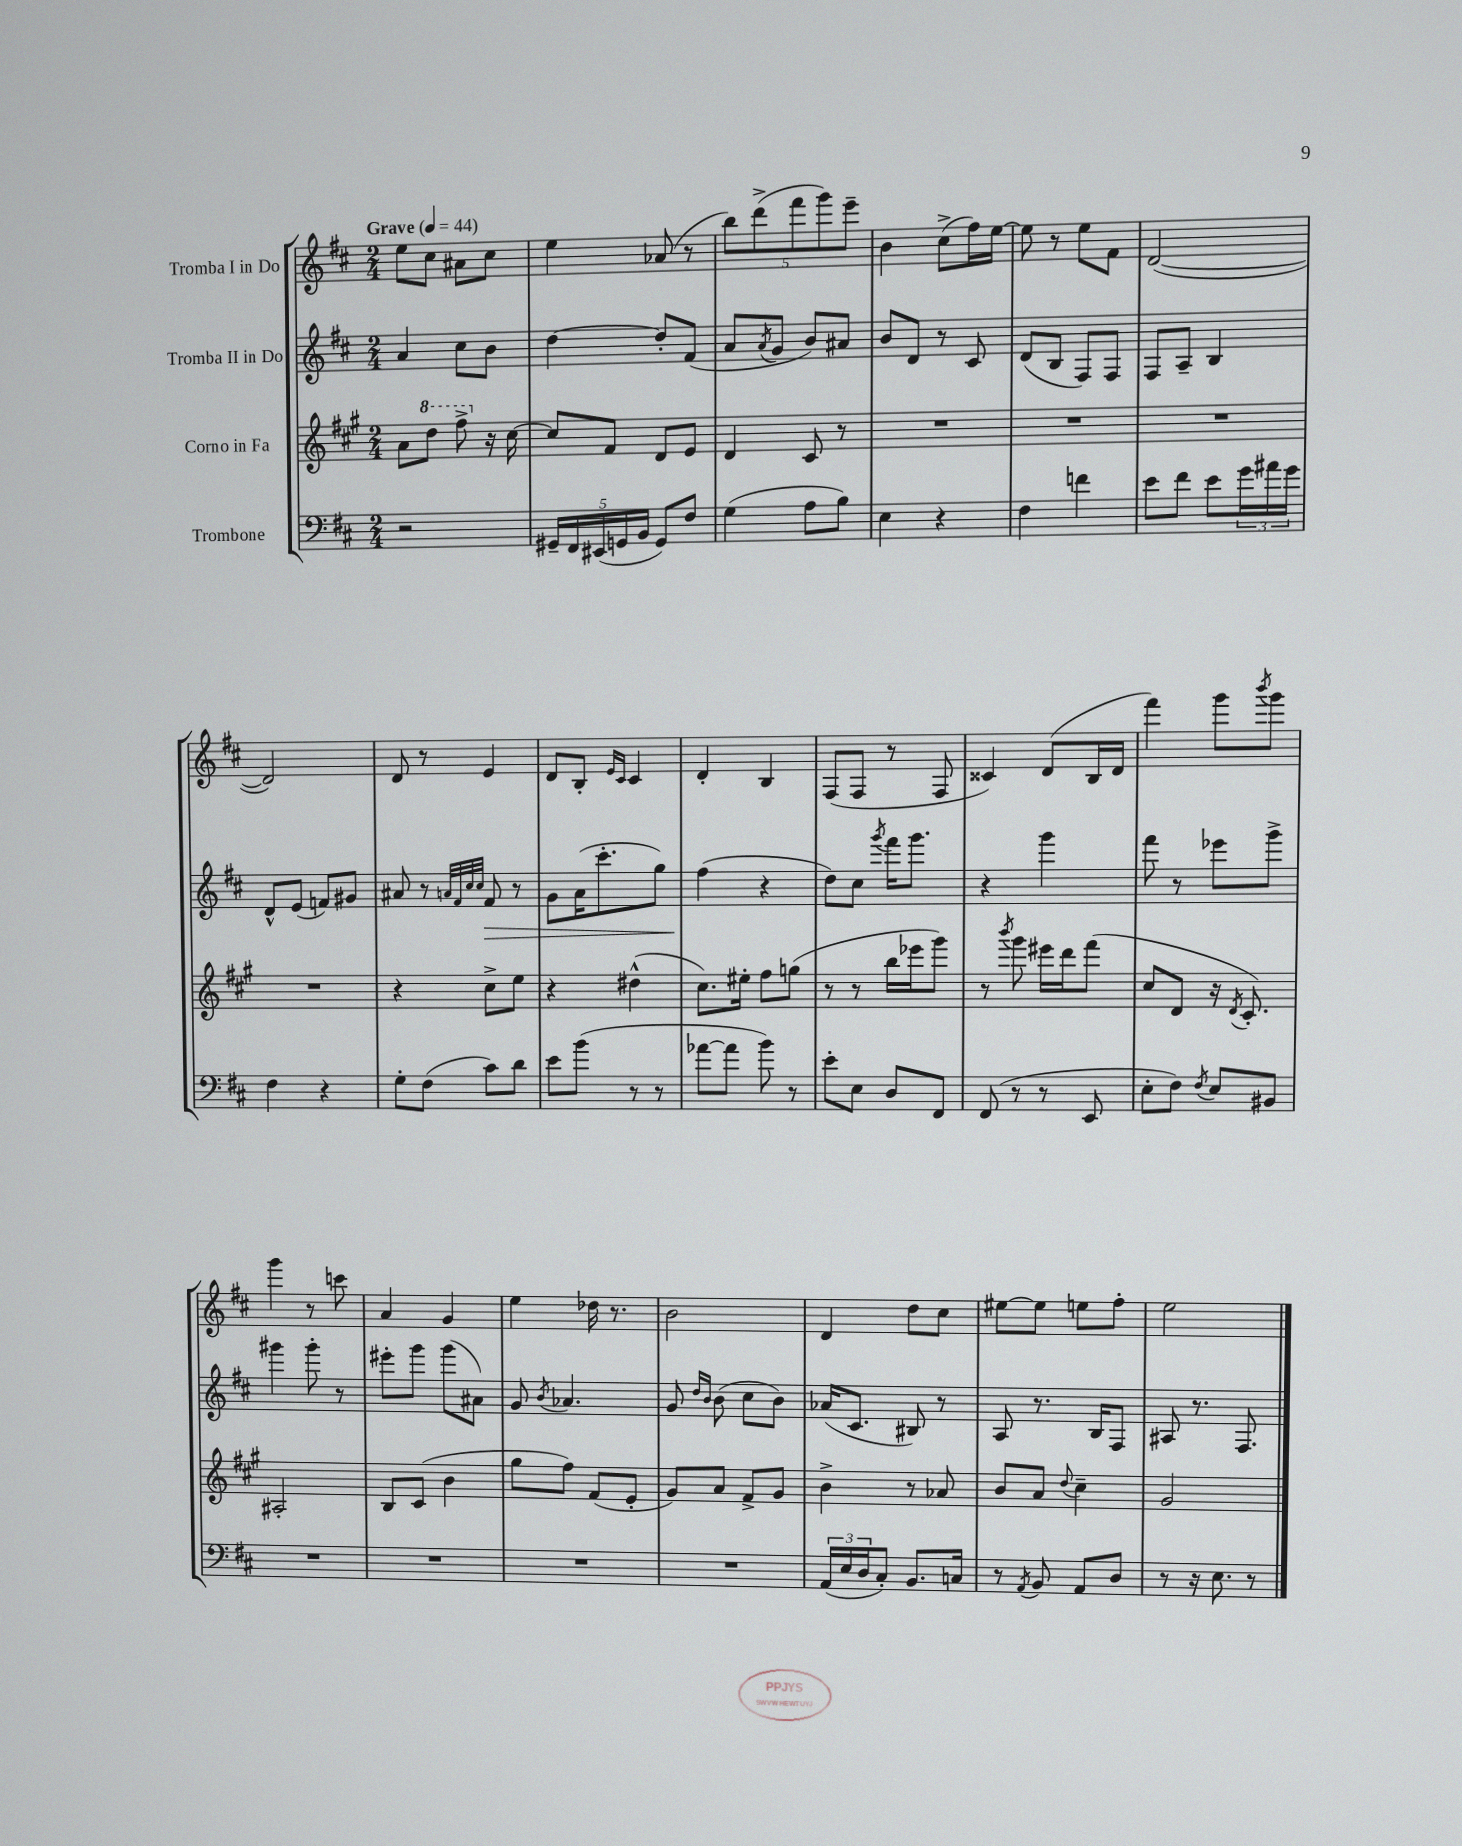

**kern	**kern	**kern	**dynam	**kern
*part4	*part3	*part2	*part2	*part1
*staff4	*staff3	*staff2	*staff2	*staff1
*I"Trombone	*I"Corno in Fa	*I"Tromba II in Do	*	*I"Tromba I in Do
*clefF4	*clefG2	*clefG2	*	*clefG2
*k[f#c#]	*k[f#c#g#]	*k[f#c#]	*	*k[f#c#]
*M2/4	*M2/4	*M2/4	*	*M2/4
*MM44	*MM44	*MM44	*	*MM44
=1	=1	=1	=1	=1
!	!	!	!	!LO:TX:a:B:t=Grave
2r	8a\L	4a/	.	8ee\L
*	*8va	*	*	*
.	8ddd\J	.	.	8cc#\J
.	8fff#^\	8cc#\L	.	8a#X\L
*	*X8va	*	*	*
.	16r	8b\J	.	8cc#\J
.	[16cc#\	.	.	.
=2	=2	=2	=2	=2
20GG#X~/LL	8cc#/L]	[4dd\	.	4ee\
20FF#/	.	.	.	.
(20EE#X/	.	.	.	.
.	8f#/J	.	.	.
20GGn/	.	.	.	.
20BB/JJ	.	.	.	.
8GG/L)	8d/L	8dd'/L]	.	(8a-X/
8F#/J	8e/J	(8f#/J	.	8r
=3	=3	=3	=3	=3
(4G\	4d/	8a/L	.	10bb\L)
.	.	.	.	(10ddd^\
.	.	8qa/	.	.
.	.	8g/J	.	.
.	.	.	.	10fff#\
8A\L	8c#/	8b/L)	.	.
.	.	.	.	10ggg\)
8B\J)	8r	8a#X/J	.	.
.	.	.	.	10eee~\J
=4	=4	=4	=4	=4
4E\	2r	8b/L	.	4b\
.	.	8d/J	.	.
4r	.	8r	.	(8cc#^\L
.	.	8c#/	.	16ff#\L)
.	.	.	.	[16ee\JJ
=5	=5	=5	=5	=5
4F#\	2r	(8d/L	.	8ee\]
.	.	8B/J	.	8r
4fn\	.	8F#/L)	.	8ee\L
.	.	8F#/J	.	8f#\J
=6	=6	=6	=6	=6
8e\L	2r	8F#/L	.	([2d/
8f#\J	.	8A~/J	.	.
8e\L	.	4B/	.	.
24g\L	.	.	.	.
24a#X\	.	.	.	.
24g\JJ	.	.	.	.
!!LO:LB:g=z
=7	=7	=7	=7	=7
4F#\	2r	8d^^/L	.	2d/])
.	.	(8e/J	.	.
4r	.	8fn/L)	.	.
.	.	8g#X/J	.	.
=8	=8	=8	=8	=8
8G'\L	4r	8a#X/	.	8d/
(8F#\J	.	8r	.	8r
.	.	32qqan/LLL	.	.
.	.	32qqf#/	.	.
.	.	32qqcc#/	.	.
.	.	32qqcc#/JJJ	.	.
!	!	!	!LO:HP:b	!
8c#\L)	8cc#^\L	8f#/	>	4e/
8d\J	8ee\J	8r	.	.
=9	=9	=9	=9	=9
8e\L	4r	8g\L	.	8d/L
(8b\J	.	(16a\K	.	8B'/J
.	.	8.ccc#'\	.	.
.	.	.	.	16qqe/LL
.	.	.	.	16qqc#/JJ
8r	(4dd#X^^\	.	.	4c#/
8r	.	8gg\J)	.	.
=10	=10	=10	=10	=10
[8a-X\L	8.cc#\L)	(4ff#\	.	4d'/
8a-\J]	.	.	.	.
.	16ee#X'\Jk	.	.	.
8b\)	8ff#\L	4r	]	4B/
8r	(8ggn\J	.	.	.
=11	=11	=11	=11	=11
8e'\L	8r	8dd\L)	.	(8F#/L
8E\J	8r	8cc#\J	.	8F#/J
.	.	8qggg/	.	.
8D/L	16bb\LL	16fff#\KL	.	8r
.	16eee-X\J	8.ggg\J	.	.
8FF#/J	8ggg#\J)	.	.	8F#/
=12	=12	=12	=12	=12
(8FF#/	8r	4r	.	4c##X/)
.	8qbbb/	.	.	.
8r	8ggg#\	.	.	.
8r	16eee#X\LL	4ggg\	.	(8d/L
.	16ddd\J	.	.	.
8EE/	(8fff#\J	.	.	16B/L
.	.	.	.	16d/JJ
=13	=13	=13	=13	=13
8E'\L	8cc#/L	8fff#\	.	4fff#\)
8F#\J)	8d/J	8r	.	.
8qF#/	.	.	.	.
8E/L	16r	8eee-X\L	.	8ggg\L
.	8qd/	.	.	.
.	8.c#'/)	.	.	.
.	.	.	.	8qbbb/
8BB#X/J	.	8ggg^\J	.	8ggg\J
!!LO:LB:g=z
=14	=14	=14	=14	=14
2r	2A#X'/	4ggg#X\	.	4ggg\
.	.	8ggg#'\	.	8r
.	.	8r	.	8cccn\
=15	=15	=15	=15	=15
2r	8B/L	8eee#X'\L	.	4a/
.	(8c#/J	8ggg\J	.	.
.	4b\	(8ggg\L	.	4g/
.	.	8a#X\J)	.	.
=16	=16	=16	=16	=16
2r	8gg#\L	8g/	.	4ee\
.	.	8qb/	.	.
.	8ff#\J)	4.a-X/	.	.
.	(8f#/L	.	.	16dd-X\
.	.	.	.	8.r
.	8e'/J	.	.	.
=17	=17	=17	=17	=17
2r	8g#/L)	8g/	.	2b\
.	.	16qqdd/LL	.	.
.	.	16qqb/JJ	.	.
.	8a/J	(8b\	.	.
.	8f#^/L	8cc#\L	.	.
.	8g#/J	8b\J)	.	.
=18	=18	=18	=18	=18
(24AA/LL	4b^\	(16a-X/KL	.	4d/
24E/	.	.	.	.
.	.	8.c#/J	.	.
24D/J	.	.	.	.
8C#'/J)	.	.	.	.
8.BB/L	8r	8B#X/)	.	8dd\L
.	8a-X/	8r	.	8cc#\J
16Cn/Jk	.	.	.	.
=19	=19	=19	=19	=19
8r	8b/L	8A/	.	[8ee#X\L
8qAA/	.	.	.	.
8BB/	8a/J	8.r	.	8ee#\J]
.	8qqdd/	.	.	.
8AA/L	4cc#~\	.	.	8een\L
.	.	16B/KL	.	.
8D/J	.	8F#/J	.	8ff#'\J
=20	=20	=20	=20	=20
8r	2g#/	8A#X/	.	2ee\
16r	.	8.r	.	.
8.E\	.	.	.	.
.	.	8.F#/	.	.
8r	.	.	.	.
==	==	==	==	==
*-	*-	*-	*-	*-
